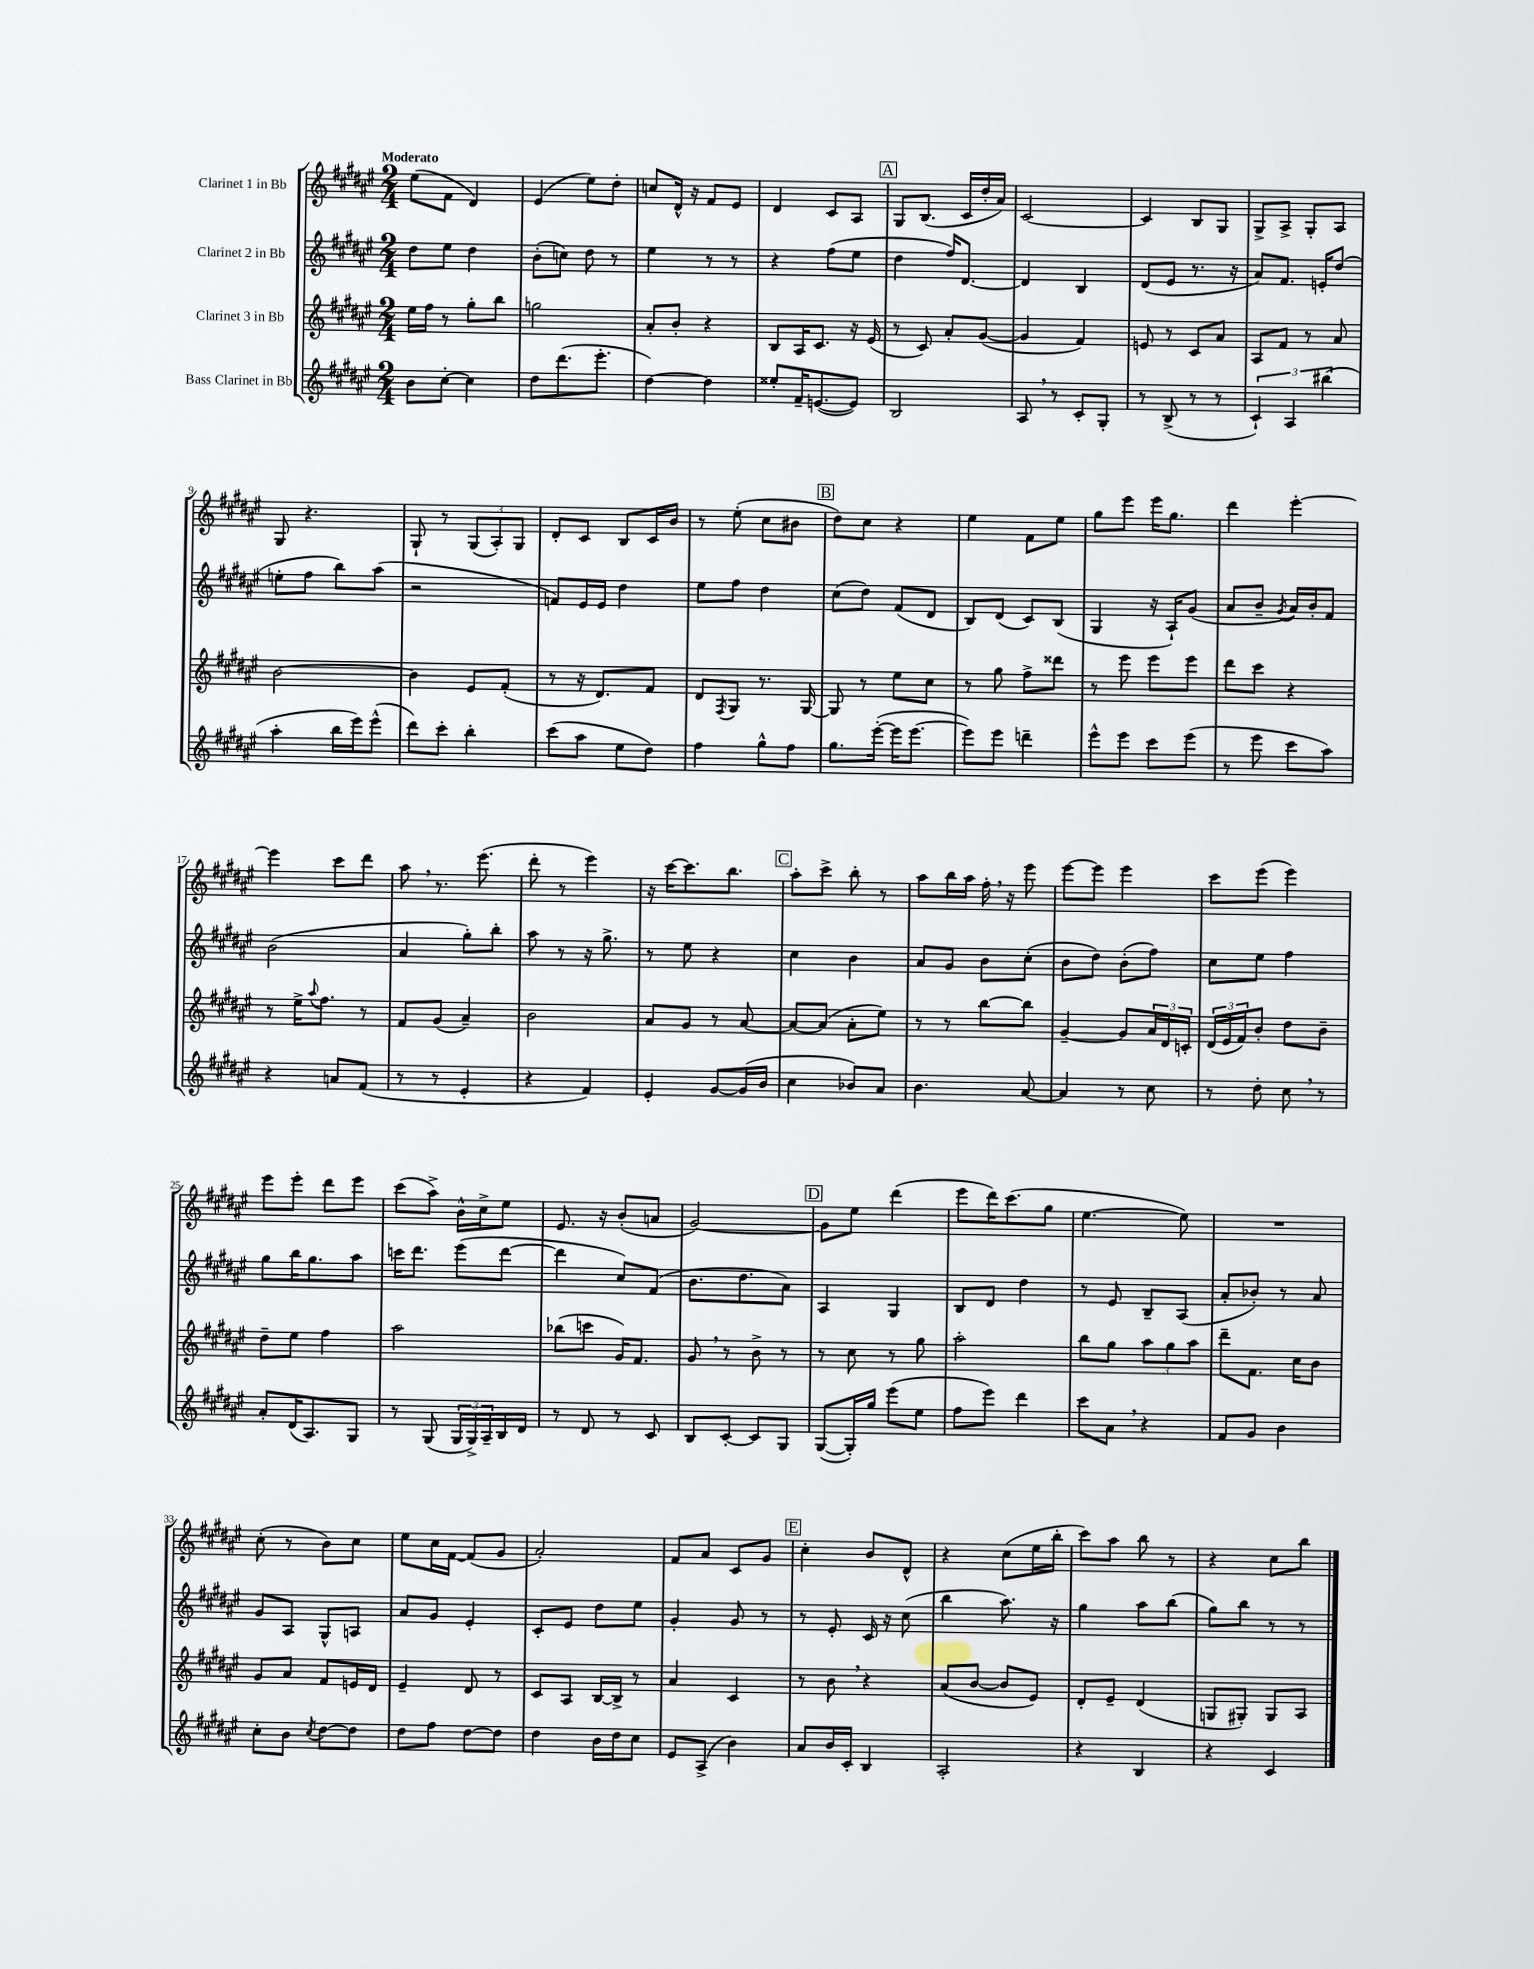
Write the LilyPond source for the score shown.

<<
\new StaffGroup <<
\new Staff = "s0" \with { instrumentName = "Clarinet 1 in Bb" } {
    \clef treble \key fis \major \numericTimeSignature \time 2/4 \tempo "Moderato"
    eis''8( fis'8 dis'4) |
    eis'4( eis''8) dis''8-. |
    c''8 dis'16-^ r16 fis'8 eis'8 |
    dis'4 cis'8 ais8 |
    \mark \markup { \box "A" } gis8 b8.( cis'16 dis''16-. ais'16) |
    cis'2~ |
    cis'4 b8 gis8 |
    gis8-> ais8-> gis8-. ais8 |
    gis8 r4. |
    gis8-! r8 \tuplet 3/2 { gis8( ais8-.) gis8 } |
    dis'8-. cis'8 b8 cis'16 b'16 |
    r8 eis''8-.( cis''8 bis'8 |
    \mark \markup { \box "B" } dis''8) cis''8 r4 |
    eis''4 fis'8 eis''8 |
    gis''8 eis'''8 eis'''16 gis''8. |
    dis'''4 eis'''4~-. |
    eis'''4 cis'''8 dis'''8 |
    ais''8 \breathe r8. eis'''8.( |
    dis'''8-. r8 eis'''4) |
    r16 cis'''16~ cis'''8. b''8. |
    \mark \markup { \box "C" } ais''8-. cis'''8-> b''8-. r8 |
    ais''8 b''16 ais''16 fis''16-. \breathe r16 eis'''8 |
    eis'''8~ eis'''8 eis'''4 |
    cis'''8 eis'''8( eis'''4) |
    eis'''8 eis'''8-. dis'''8 eis'''8 |
    cis'''8( ais''8->) b'16-^ cis''16-> eis''8 |
    eis'8. r16 b'8-.( a'8 |
    gis'2~) |
    \mark \markup { \box "D" } gis'8 eis''8 dis'''4( |
    eis'''8 dis'''16) cis'''8.( gis''8 |
    eis''4.~ eis''8) |
    R2 |
    cis''8-.( r8 b'8) cis''8 |
    eis''8 cis''16 fis'16~ fis'8( gis'8 |
    ais'2-.) |
    fis'8 ais'8 cis'8 gis'8 |
    \mark \markup { \box "E" } cis''4-. b'8 dis'8-^ |
    r4 cis''8( eis''16 b''16-. |
    cis'''8) ais''8 b''8 r8 |
    r4 cis''8 b''8 \bar "|." |
}
\new Staff = "s1" \with { instrumentName = "Clarinet 2 in Bb" } {
    \clef treble \key fis \major \numericTimeSignature \time 2/4
    dis''8 eis''8 dis''4 |
    b'8-.( c''8) dis''8 r8 |
    eis''4 r8 r8 |
    r4 fis''8( eis''8 |
    \mark \markup { \box "A" } dis''4 fis''16) dis'8.~ |
    dis'4 b4 |
    dis'8( eis'8 r8. r16 |
    ais'8) fis'8. e'16-. dis''8( |
    e''8-. fis''8 b''8) ais''8( |
    r2 |
    f'8) eis'16 eis'16 dis''4 |
    eis''8 fis''8 dis''4 |
    \mark \markup { \box "B" } cis''8( dis''8) fis'8( dis'8 |
    b8) dis'8( cis'8) b8( |
    gis4 r16 ais16-!) gis'8( |
    ais'8 b'8-- \acciaccatura { gis'8 } ais'16) b'16-. fis'8 |
    b'2( |
    ais'4 gis''8-.) b''8-. |
    ais''8 r8 r16 gis''8.-> |
    r8 eis''8 r4 |
    \mark \markup { \box "C" } cis''4 b'4 |
    ais'8 gis'8 b'8 cis''8-.( |
    b'8 dis''8) b'8-.( fis''8) |
    cis''8 eis''8 fis''4 |
    gis''8 b''16 gis''8. ais''8 |
    c'''16 dis'''8. eis'''8( dis'''8~ |
    dis'''4 cis''8) fis'8( |
    b'8. dis''8. ais'8) |
    \mark \markup { \box "D" } ais4 gis4 |
    b8 dis'8 dis''4 |
    r8 eis'8 b8-- ais8( |
    ais'8-. bes'8-.) r8 ais'8 |
    gis'8 ais8 gis8-^ a8 |
    ais'8 gis'8 eis'4-. |
    cis'8-. eis'8 dis''8 eis''8 |
    gis'4-. gis'8 r8 |
    \mark \markup { \box "E" } r8 eis'8-. cis'16 r16 cis''8( |
    b''4 ais''8.) r16 |
    gis''4 ais''8 b''8( |
    gis''8) b''8 r8 r8 \bar "|." |
}
\new Staff = "s2" \with { instrumentName = "Clarinet 3 in Bb" } {
    \clef treble \key fis \major \numericTimeSignature \time 2/4
    eis''16 fis''16 r8 gis''8-. b''8 |
    g''2 |
    ais'8-. b'8-. r4 |
    b8 ais16 cis'8. r16 eis'16( |
    \mark \markup { \box "A" } r8 cis'8) ais'8-. gis'8~( |
    gis'4 fis'4) |
    e'8 r8 cis'8 ais'8 |
    ais8 fis'8 r8 ais'8 |
    b'2~ |
    b'4 eis'8 fis'8-.( |
    r8 r16 dis'8.) fis'8 |
    dis'8 \acciaccatura { fis8 } gis8 r8. gis16~ |
    \mark \markup { \box "B" } gis8 r8 eis''8 cis''8 |
    r8 gis''8 fis''8-> disis'''8 |
    r8 eis'''8 eis'''8 eis'''8 |
    dis'''8 cis'''8 r4 |
    r8 eis''16-> \appoggiatura { ais''8 } fis''8. r8 |
    fis'8 gis'8( ais'4--) |
    b'2 |
    ais'8 gis'8 r8 ais'8~ |
    \mark \markup { \box "C" } ais'8~ ais'8( ais'8-. eis''8) |
    r8 r8 b''8~ b''8 |
    gis'4~-- gis'8 \tuplet 3/2 { ais'16 dis'16 c'16-. } |
    \tuplet 3/2 { dis'16( eis'16 fis'16) } b'8-. dis''8 b'8-- |
    dis''8-- eis''8 fis''4 |
    ais''2 |
    bes''8( c'''8 gis'16) fis'8. |
    gis'8 \breathe r8 b'8-> r8 |
    \mark \markup { \box "D" } r8 cis''8 r8 gis''8 |
    ais''2-. |
    b''8 gis''8 \tuplet 3/2 { ais''8 gis''8 ais''8 } |
    dis'''8-- fis'8. cis''16 b'8 |
    gis'8 ais'8 fis'8 e'16 dis'16 |
    eis'4-- dis'8 r8 |
    cis'8 ais8 b16~ b16-> r8 |
    ais'4 cis'4 |
    \mark \markup { \box "E" } r8 b'8 \breathe r4 |
    ais'8( b'8~ b'8 eis'8) |
    dis'8-. eis'8-- dis'4( |
    g8 gis8-.) gis8 ais8 \bar "|." |
}
\new Staff = "s3" \with { instrumentName = "Bass Clarinet in Bb" } {
    \clef treble \key fis \major \numericTimeSignature \time 2/4
    b'8 cis''8~-. cis''4 |
    dis''8 dis'''8.( eis'''8.-. |
    dis''4~) dis''4 |
    eisis''8-. fis'16-- e'8.~( e'8) |
    \mark \markup { \box "A" } b2 |
    ais8 \breathe r8 cis'8-. gis8-. |
    r8 b8->( r8 r8 |
    \tuplet 3/2 { cis'4-!) ais4 bis''4( } |
    ais''4-. b''16 eis'''16) eis'''8-^( |
    dis'''8) cis'''8-. b''4-. |
    cis'''8( ais''8 eis''8 dis''8) |
    fis''4 gis''8-^ fis''8 |
    \mark \markup { \box "B" } gis''8. eis'''16~-.( eis'''16 eis'''8.~ |
    eis'''8) eis'''8 d'''4-- |
    eis'''8-^ eis'''8 cis'''8 eis'''8( |
    r8 eis'''8 cis'''8 ais''8) |
    r4 a'8 fis'8( |
    r8 r8 eis'4-. |
    r4 fis'4) |
    eis'4-. gis'8~ gis'16( b'16 |
    \mark \markup { \box "C" } cis''4 bes'8) ais'8 |
    b'4. ais'8~ |
    ais'4 r8 cis''8 |
    r8 dis''8-. cis''8 \breathe r8 |
    ais'8-. dis'16( ais8.) gis8 |
    r8 gis8( \tuplet 3/2 { gis16 gis16->) ais16-- } b16 dis'16 |
    r8 dis'8 r8 cis'8 |
    b8 cis'8~-. cis'8 gis8 |
    \mark \markup { \box "D" } gis8~( gis16-.) gis''16 eis'''8( eis''8 |
    fis''8 eis'''8) dis'''4 |
    cis'''8 ais'8 \breathe r4 |
    fis'8 gis'8 b'4 |
    cis''8-. b'8 \acciaccatura { cis''8 } dis''8~ dis''8 |
    dis''8 fis''8 dis''8~ dis''8 |
    dis''4 b'16 dis''16 cis''8 |
    eis'8 ais8->( b'4) |
    \mark \markup { \box "E" } ais'8 b'16 cis'16-. b4 |
    ais2-. |
    r4 b4 |
    r4 cis'4 \bar "|." |
}
>>
>>
